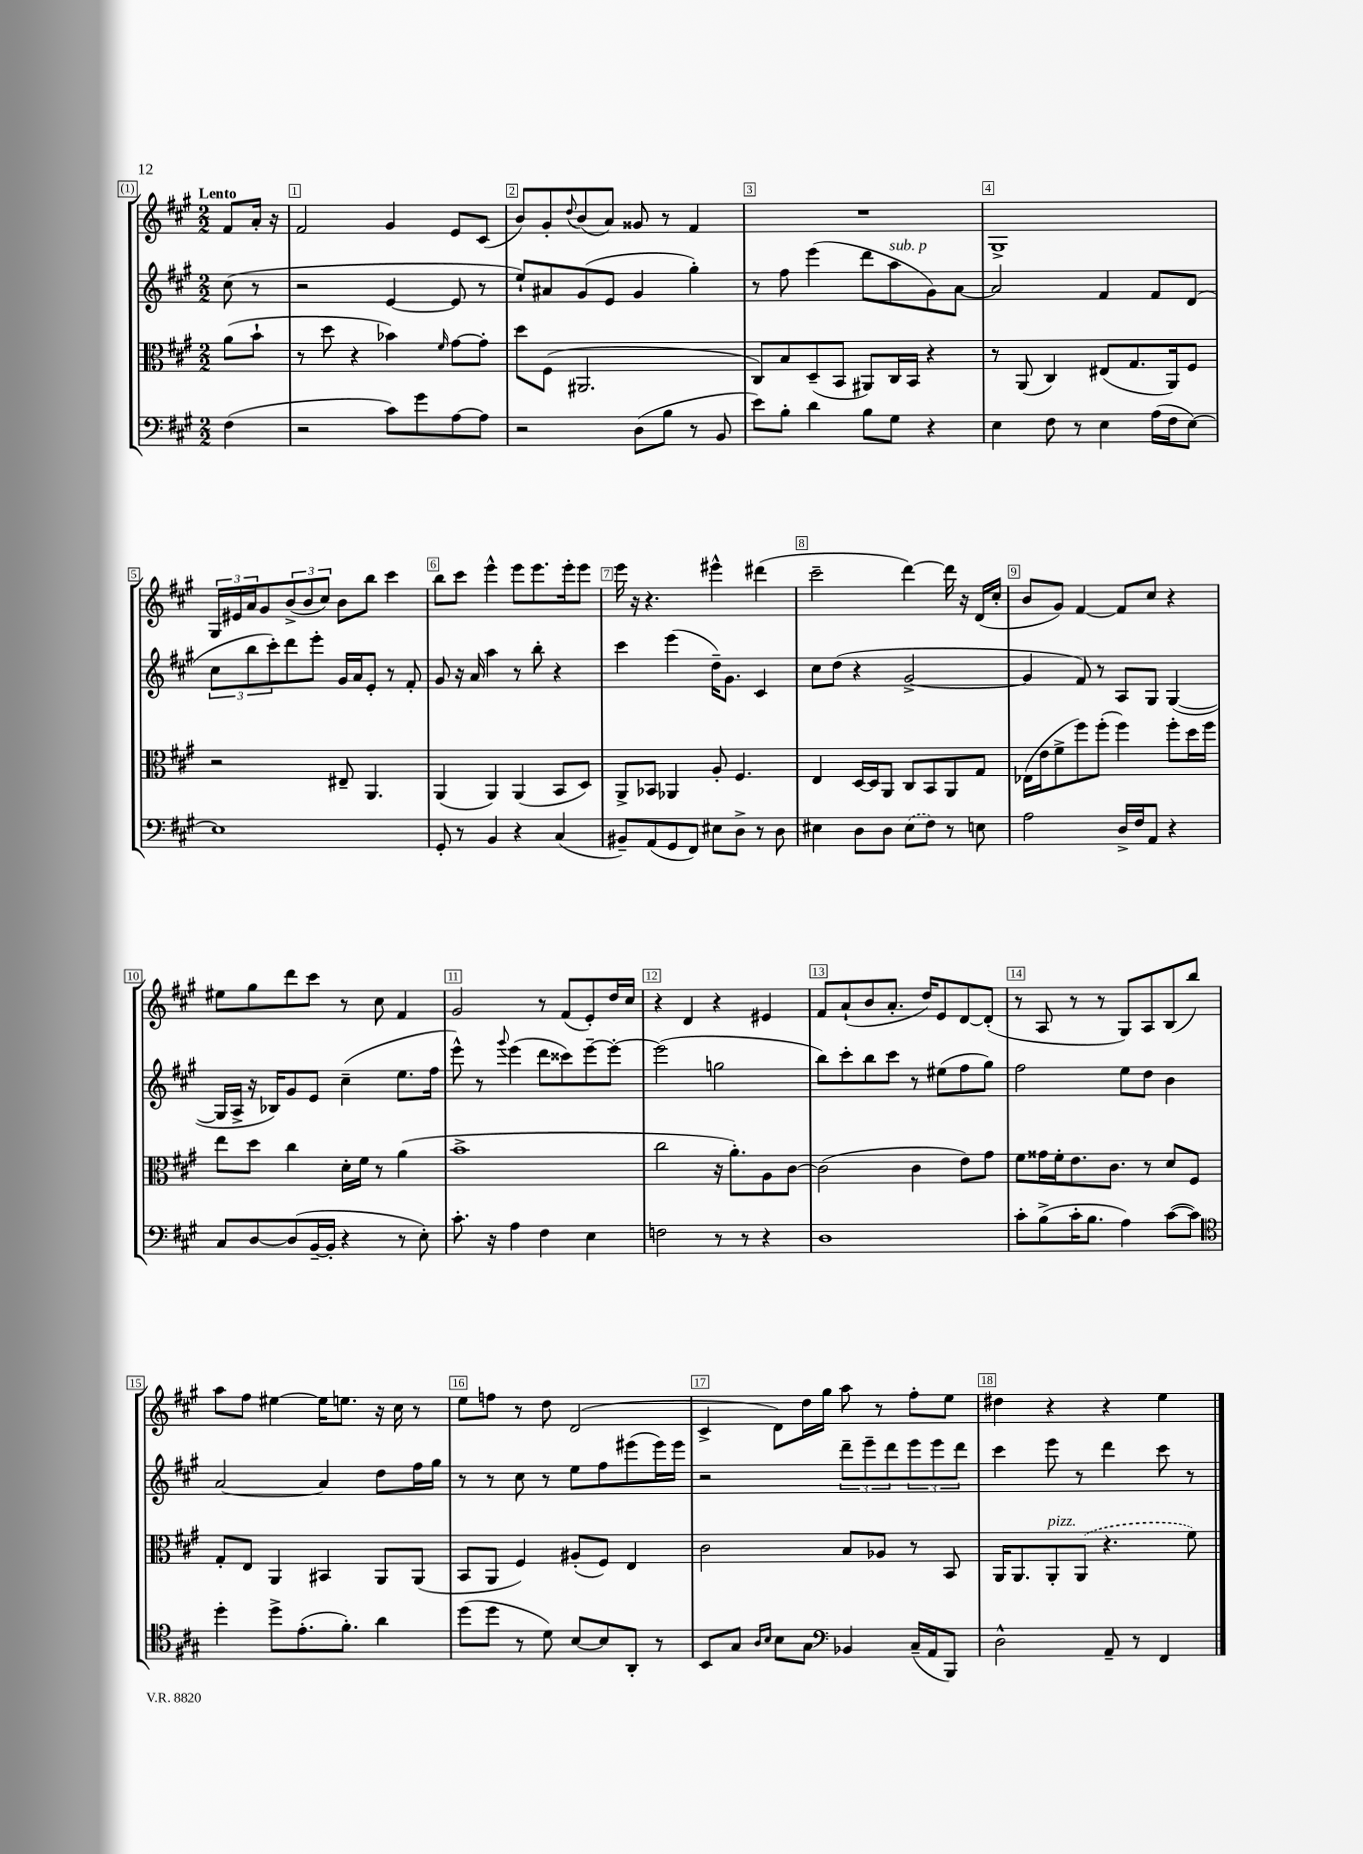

**kern	**kern	**kern	**kern
*part4	*part3	*part2	*part1
*staff4	*staff3	*staff2	*staff1
*clefF4	*clefC3	*clefG2	*clefG2
*k[f#c#g#]	*k[f#c#g#]	*k[f#c#g#]	*k[f#c#g#]
*M2/2	*M2/2	*M2/2	*M2/2
=	=	=	=
!	!	!	!LO:TX:a:B:t=Lento
(4F#\	(8a\L	(8cc#\	8f#/L
.	8b`\J	8r	16a'/Jk
.	.	.	16r
=1	=1	=1	=1
2r	8r	2r	2f#/
.	8dd\	.	.
.	4r	.	.
8c#\L)	4b-X\)	[4e/	4g#/
8g#\	.	.	.
.	16qqf#/	.	.
[8A\	[8g#\L	8e/]	8e/L
8A\J]	8g#'\J]	8r	(8c#/J
=2	=2	=2	=2
2r	8dd\L	8ee`/L)	8b/L)
.	(8F#\J	8a#X/	8g#'/
.	.	.	8qqdd/
.	2.AA#X/	(8g#/	(8b/
.	.	8e/J	8a/J)
(8D\L	.	4g#/	8g##X/
8B\J	.	.	8r
8r	.	4gg#'\)	4f#/
8BB/	.	.	.
=3	=3	=3	=3
8e\L)	8C#/L)	8r	1r
8B'\J	8B/	8ff#\	.
4d\	(8D~/	(4eee\	.
.	8BB/J	.	.
8B\L	8AA#X/L)	8ddd\L	.
!	!	!LO:TX:a:i:t=sub. p	!
8G#\J	16C#/L	8aa\	.
.	16BB/JJ	.	.
4r	4r	8g#\)	.
.	.	[8a\J	.
=4	=4	=4	=4
4E\	8r	2a/]	1G#^
.	(8AA/	.	.
8F#\	4C#/)	.	.
8r	.	.	.
4E\	(8E#X/L	4f#/	.
.	8.G#/	.	.
(16A\LL	.	8f#/L	.
16F#\J	16AA/k)	.	.
[8E\J)	8F#/J	(8d/J	.
!!LO:LB:g=z
=5	=5	=5	=5
1E]	2r	12cc#\L	24G#/LL
.	.	.	24e#X/
.	.	12bb\	24a/J
.	.	.	8g#/
.	.	12ccc#'\)	.
.	.	8ddd\	(12b^/
.	.	.	12b/
.	.	8eee'\J	.
.	.	.	12cc#/J)
.	8E#X~/	16g#/LL	8b\L
.	.	16a/J	.
.	4.AA/	8e'/J	8bb\J
.	.	8r	4ccc#\
.	.	8f#'/	.
=6	=6	=6	=6
8GG#'/	(4AA/	8g#/	8bb\L
8r	.	16r	8ccc#\J
.	.	16a/	.
4BB/	4AA/)	4aa\	4eee^^\
4r	(4AA/	8r	8eee\L
.	.	8bb'\	8.eee\
(4C#/	8BB/L	4r	.
.	.	.	16eee'\k
.	8D/J)	.	8eee\J
=7	=7	=7	=7
8BB#X~/L)	8AA^/L	4ccc#\	16eee\
.	.	.	16r
(8AA/	8BB-X/J	.	4.r
8GG#/	4AA-X/	(4eee\	.
8FF#/J)	.	.	.
8E#X\L	8A'/	16dd~\KL)	4eee#X^^\
.	.	8.g#\J	.
8D^\J	4.F#/	.	.
8r	.	4c#/	(4ddd#X\
8D\	.	.	.
=8	=8	=8	=8
4E#X\	4E/	8cc#\L	2ccc#~\
.	.	(8dd\J	.
8D\L	[16D/LL	4r	.
.	16D/J]	.	.
8D\J	8AA/J	.	.
(8E#\L	8C#/L	[2g#^/	[4ddd\)
8F#\J)	8BB/	.	.
8r	8AA/	.	16ddd\]
.	.	.	16r
8En\	8G#/J	.	(16d/LL
.	.	.	16cc#'/JJ
=9	=9	=9	=9
2A\	(16E-X\LL	4g#/]	8b/L
.	16e\J	.	.
.	8f#^\	.	8g#/J)
.	8ff#\)	8f#/)	[4f#/
.	(8ff#'\J	8r	.
16D^/LL	4ff#\)	8A/L	8f#/L]
16F#/J	.	.	.
8AA/J	.	8G#/J	8cc#/J
4r	8ff#'\L	([4G#/	4r
.	16dd\L	.	.
.	16ff#\JJ	.	.
!!LO:LB:g=z
=10	=10	=10	=10
8C#/L	8ee\L	16G#/LL]	8ee#X\L
.	.	16A^/JJ	.
[8D/	8dd\J	16r	8gg#\
.	.	16B-X/KL)	.
(8D/]	4cc#\	8g#/	8ddd\
[16BB~/L	.	8e/J	8ccc#\J
16BB'/JJ]	.	.	.
4r	16d'\LL	(4cc#~\	8r
.	16f#\JJ	.	.
.	8r	.	8cc#\
8r	(4a\	8.ee\L	4f#/
8E'\)	.	.	.
.	.	16ff#\Jk	.
=11	=11	=11	=11
8.c#'\	1b^	8eee^^\)	2g#/
.	.	8r	.
16r	.	.	.
.	.	8qqggg#/	.
4A\	.	(4eee\	.
4F#\	.	8ddd\L	8r
.	.	8ccc##X\)	(8f#/L
4E\	.	[8eee~\	8e'/)
.	.	8eee'\J_	16dd/L
.	.	.	16cc#/JJ
=12	=12	=12	=12
2Fn\	2cc#\	(2eee\]	4r
.	.	.	4d/
8r	16r	2ggn\	4r
.	8.a'\L)	.	.
8r	.	.	.
4r	8A\	.	4e#X/
.	[8c#\J	.	.
=13	=13	=13	=13
1D	(2c#\]	8bb\L)	8f#/L
.	.	8ccc#'\	(8a`/
.	.	8bb\	8b/
.	.	8ccc#\J	8.a'/J
.	4c#\	8r	.
.	.	.	16dd/KL)
.	.	(8ee#X\L	8e/
.	8e\L)	8ff#\	[8d/
.	8g#\J	8gg#\J)	(8d'/J]
=14	=14	=14	=14
8c#'\L	8f#\L	2ff#\	8r
(8B^\	16g##X\L	.	8A/
.	16f#'\J	.	.
16c#'\K	8.e\	.	8r
8.B\J	.	.	.
.	.	.	8r
.	8.c#\J	.	.
4A\)	.	8ee\L	8G#/L)
.	8r	8dd\J	8A/
([8c#\L	8d/L	4b\	(8B/
8c#\J])	8F#/J	.	8bb/J)
!!LO:LB:g=z
=15	=15	=15	=15
*clefC4	*	*	*
4dd'\	8G#'/L	[2a/	8aa\L
.	8E/J	.	8ff#\J
8dd^\L	4AA/	.	[4ee#X\
(8.e'\	.	.	.
.	4BB#X/	4a/]	16ee#\KL]
8.f#'\J)	.	.	8.een\J
4a\	8AA/L	8dd\L	16r
.	.	.	16cc#\
.	(8AA/J	16ff#\L	8r
.	.	16gg#\JJ	.
=16	=16	=16	=16
(8dd\L	8BB/L	8r	8ee\L
8dd\J	8AA/J	8r	8ffn\J
8r	4F#/)	8cc#\	8r
8d\)	.	8r	8dd\
[8B/L	(8A#X'/L	8ee\L	(2d/
8B/]	8F#/J)	8ff#\	.
8AA'/J	4E/	(8eee#X\	.
8r	.	16eee#\L)	.
.	.	16eee#\JJ	.
=17	=17	=17	=17
8BB/L	2c#\	2r	4c#^/
8G#/J	.	.	.
16qqA/LL	.	.	.
16qqB/JJ	.	.	.
8B\L	.	.	8d\L)
8G#\J	.	.	16dd\L
.	.	.	16gg#\JJ
*clefF4	*	*	*
4BB-X/	8B/L	12ddd~\L	8aa\
.	.	12eee~\	.
.	8A-X/J	.	8r
.	.	12ddd\	.
(16C#~/LL	8r	12eee\	8ff#'\L
16AA/J	.	.	.
.	.	12eee\	.
8BBB/J)	8BB/	.	8ee\J
.	.	12ddd\J	.
=18	=18	=18	=18
2D^^\	16AA/KL	4ccc#\	4dd#X\
.	8.AA/	.	.
!	!LO:TX:a:i:t=pizz.	!	!
.	8AA'/	8eee\	4r
.	(8AA/J	8r	.
8AA~/	4.r	4ddd\	4r
8r	.	.	.
4FF#/	.	8ccc#\	4ee\
.	8f#\)	8r	.
==	==	==	==
*-	*-	*-	*-
